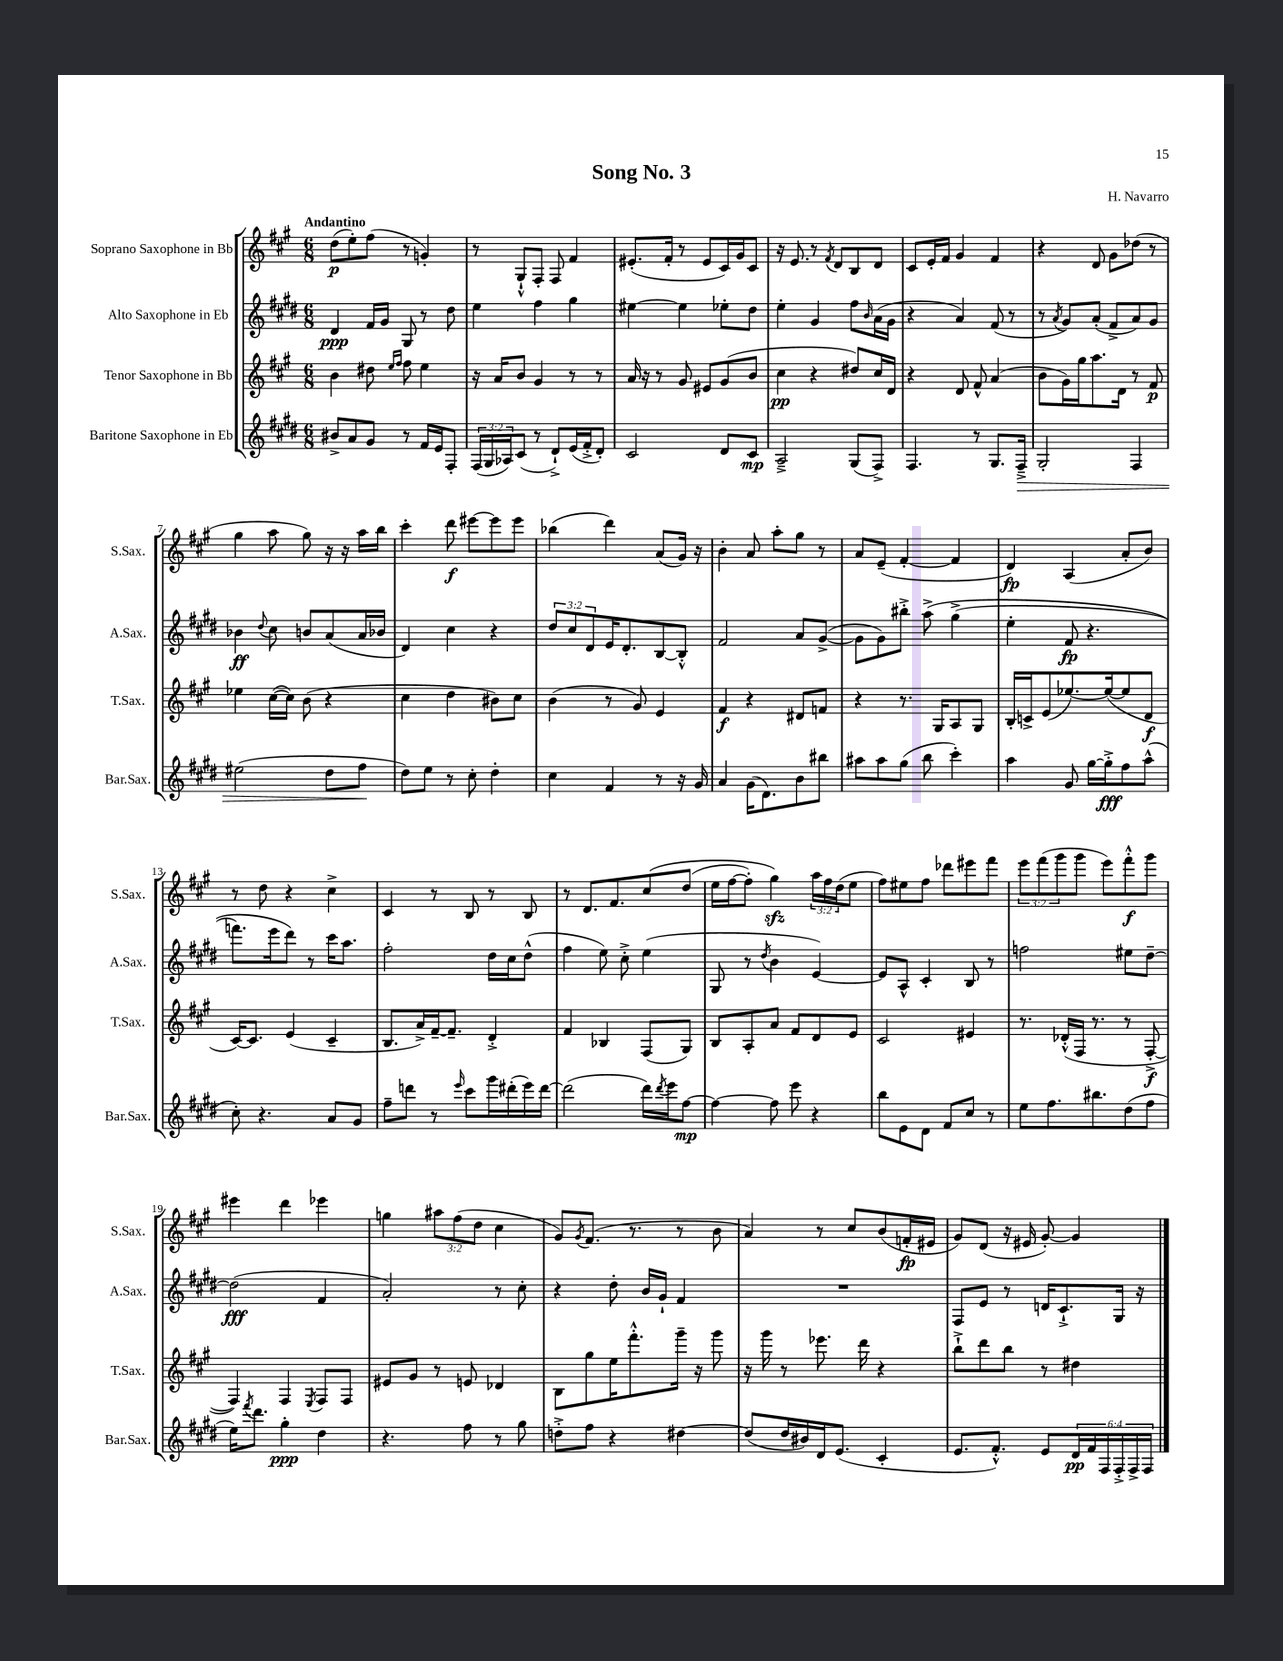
\header { title = "Song No. 3" composer = "H. Navarro" }
<<
\new StaffGroup <<
\new Staff = "s0" \with { instrumentName = "Soprano Saxophone in Bb" shortInstrumentName = "S.Sax." } {
    \clef treble \key a \major \numericTimeSignature \time 6/8 \override Staff.TupletNumber.text = #tuplet-number::calc-fraction-text \tempo "Andantino"
    d''8\p( e''8-.) fis''8( r8 g'4-.) |
    r8 gis8-!-^ fis8-. fis8 fis'4 |
    eis'8.-.( fis'16-. r8 eis'8 cis'16) gis'16 cis'8 |
    r16 e'8. r8 \acciaccatura { fis'8 } d'8 b8 d'8 |
    cis'8 e'16-. fis'16 gis'4 fis'4 |
    r4 d'8 gis'8 des''8( r8 |
    gis''4 a''8 gis''8) r16 r16 a''16 b''16 |
    cis'''4-. d'''8\f eis'''8~ eis'''8 eis'''8 |
    bes''4( d'''4) a'8( gis'16) r16 |
    b'4-. a'8 a''8-. gis''8 r8 |
    a'8 e'8--( fis'4~-. fis'4 |
    d'4\fp) a4( a'8-. b'8) |
    r8 d''8 r4 cis''4-> |
    cis'4 r8 b8 r8 b8 |
    r8 d'8. fis'8. cis''8\( d''8( |
    e''16 fis''16~ fis''8-.) gis''4\sfz\) \tuplet 3/2 { a''16 fis''16 d''16( } e''8 |
    fis''8) eis''8 fis''8 des'''8 eis'''8 fis'''8 |
    \tuplet 3/2 { e'''8 fis'''8( gis'''8 } gis'''8 e'''8) fis'''8-.-^\f gis'''8 |
    eis'''4 d'''4 ees'''4 |
    g''4 \tuplet 3/2 { ais''8 fis''8( d''8 } cis''4 |
    gis'8) \acciaccatura { gis'8 } fis'8.( r8. r8 b'8 |
    a'4) r8 cis''8 b'8( f'16-.\fp eis'16 |
    gis'8) d'8( r16 eis'16 gis'8~-.) gis'4 \bar "|." |
}
\new Staff = "s1" \with { instrumentName = "Alto Saxophone in Eb" shortInstrumentName = "A.Sax." } {
    \clef treble \key e \major \numericTimeSignature \time 6/8 \override Staff.TupletNumber.text = #tuplet-number::calc-fraction-text
    dis'4\ppp fis'16 gis'16 gis8 r8 dis''8 |
    e''4 fis''4 gis''4 |
    eis''4~ eis''4 ees''8-. dis''8 |
    e''4-. gis'4 fis''8 \grace { b'16 } a'16( gis'16 |
    r4 a'4) fis'8( r8 |
    r8 \acciaccatura { a'8 } gis'8) a'8-.( fis'8-> a'8) gis'8 |
    bes'4\ff \appoggiatura { dis''8 } cis''8 b'8 a'8( a'16 bes'16 |
    dis'4) cis''4 r4 |
    \tuplet 3/2 { dis''8 cis''8 dis'8 } e'16 dis'8.-. b8~ b8-.-^ |
    fis'2 a'8 gis'8~->( |
    gis'8 gis'8) bis''8-.-> a''8->\( gis''4->( |
    e''4-. fis'8\fp r4. |
    f'''8.) e'''16 dis'''8\) r8 cis'''16 a''8. |
    fis''2-. dis''16 cis''16 dis''8-^( |
    fis''4 e''8) cis''8-.-> e''4( |
    gis8 r8 \acciaccatura { dis''8 } b'4 e'4~) |
    e'8 a8-^ cis'4-. b8 r8 |
    f''2 eis''8 dis''8~-- |
    dis''2\fff( fis'4 |
    a'2-.) r8 cis''8-. |
    r4 dis''8-. b'16 gis'16-! fis'4 |
    R2. |
    fis8 e'8 r8 d'16 cis'8.-!-> gis16 r16 \bar "|." |
}
\new Staff = "s2" \with { instrumentName = "Tenor Saxophone in Bb" shortInstrumentName = "T.Sax." } {
    \clef treble \key a \major \numericTimeSignature \time 6/8
    b'4 dis''8 \grace { e''16 fis''16 } fis''8 e''4 |
    r16 a'16 b'8 gis'4 r8 r8 |
    a'16 r16 r8 gis'8 eis'8 gis'8( b'8 |
    cis''4\pp r4 dis''8) cis''16 d'16 |
    r4 d'8 fis'8-^ a'4( |
    b'8 gis'16) gis''16 a''8. d'16 r8 fis'8\p |
    ees''4 cis''16~( cis''16) b'8( r4 |
    cis''4 d''4 bis'8) cis''8 |
    b'4( r8 gis'8) e'4 |
    fis'4\f r4 dis'8 f'8 |
    r4 r8. gis16 a8 gis8 |
    b16-. c'16-> e'8( ees''8.~) ees''16~( ees''8 d'8\f |
    cis'16~) cis'8. e'4( cis'4-- |
    b8. a'16->) fis'16~-- fis'8.-- d'4-.-> |
    fis'4 bes4 fis8( gis8) |
    b8 a8-. a'8 fis'8 d'8 e'8 |
    cis'2 eis'4 |
    r8. des'16-.-^( fis16 r8. r8 fis8~-.->\f |
    fis4) fis4 \acciaccatura { e8 } fis8 fis8 |
    eis'8 gis'8 r8 e'8 des'4 |
    b8 gis''8 e''16 fis'''8.-.-^ gis'''16-- r16 gis'''8 |
    r16 gis'''16 r8 ees'''8. d'''16 r4 |
    b''8-!-> d'''8 b''8 r8 dis''4 \bar "|." |
}
\new Staff = "s3" \with { instrumentName = "Baritone Saxophone in Eb" shortInstrumentName = "Bar.Sax." } {
    \clef treble \key e \major \numericTimeSignature \time 6/8 \override Staff.TupletNumber.text = #tuplet-number::calc-fraction-text
    bis'8-> a'8 gis'8 r8 fis'16 e'16 fis8-. |
    \tuplet 3/2 { fis16( gis16 aes16) } cis'8( r8 dis'8-!->) e'16( fis'16-.-> dis'8-.) |
    cis'2 dis'8 cis'8\mp |
    a2---> gis8( fis8->) |
    fis4. r8 gis8. fis16--->\> |
    gis2-. fis4 |
    eis''2( dis''8 fis''8\! |
    dis''8) e''8 r8 cis''8-. dis''4-. |
    cis''4 fis'4 r8 r16 gis'16 |
    a'4 gis'16( dis'8.) b'8 bis''8 |
    ais''8 ais''8 gis''8( b''8 cis'''4-.) |
    a''4 gis'8 gis''16~ gis''16-.->\fff fis''8 a''8-^( |
    cis''8-.) r4. a'8 gis'8 |
    fis''8-- d'''8 r8 \grace { e'''16 } cis'''8 gis'''16 dis'''16-.( e'''16) dis'''16~ |
    dis'''2( dis'''16) \acciaccatura { dis'''8 } e'''16 fis''8~\mp |
    fis''4~ fis''8 e'''8 r4 |
    b''8 e'8 dis'8 fis'8 cis''8 r8 |
    e''8 fis''8. bis''8. dis''8( fis''8 |
    e''16) \acciaccatura { fis'''8 } dis'''8. gis''4-.\ppp dis''4 |
    r4. fis''8 r8 gis''8 |
    d''8-.-> fis''8 r4 dis''4~ |
    dis''8( dis''16 bis'16) dis'16 e'8.( cis'4-. |
    e'8. fis'8.-.-^) e'8 \tuplet 6/4 { dis'16\pp fis'16 fis16 fis16-.-> fis16-> fis16 } \bar "|." |
}
>>
>>
